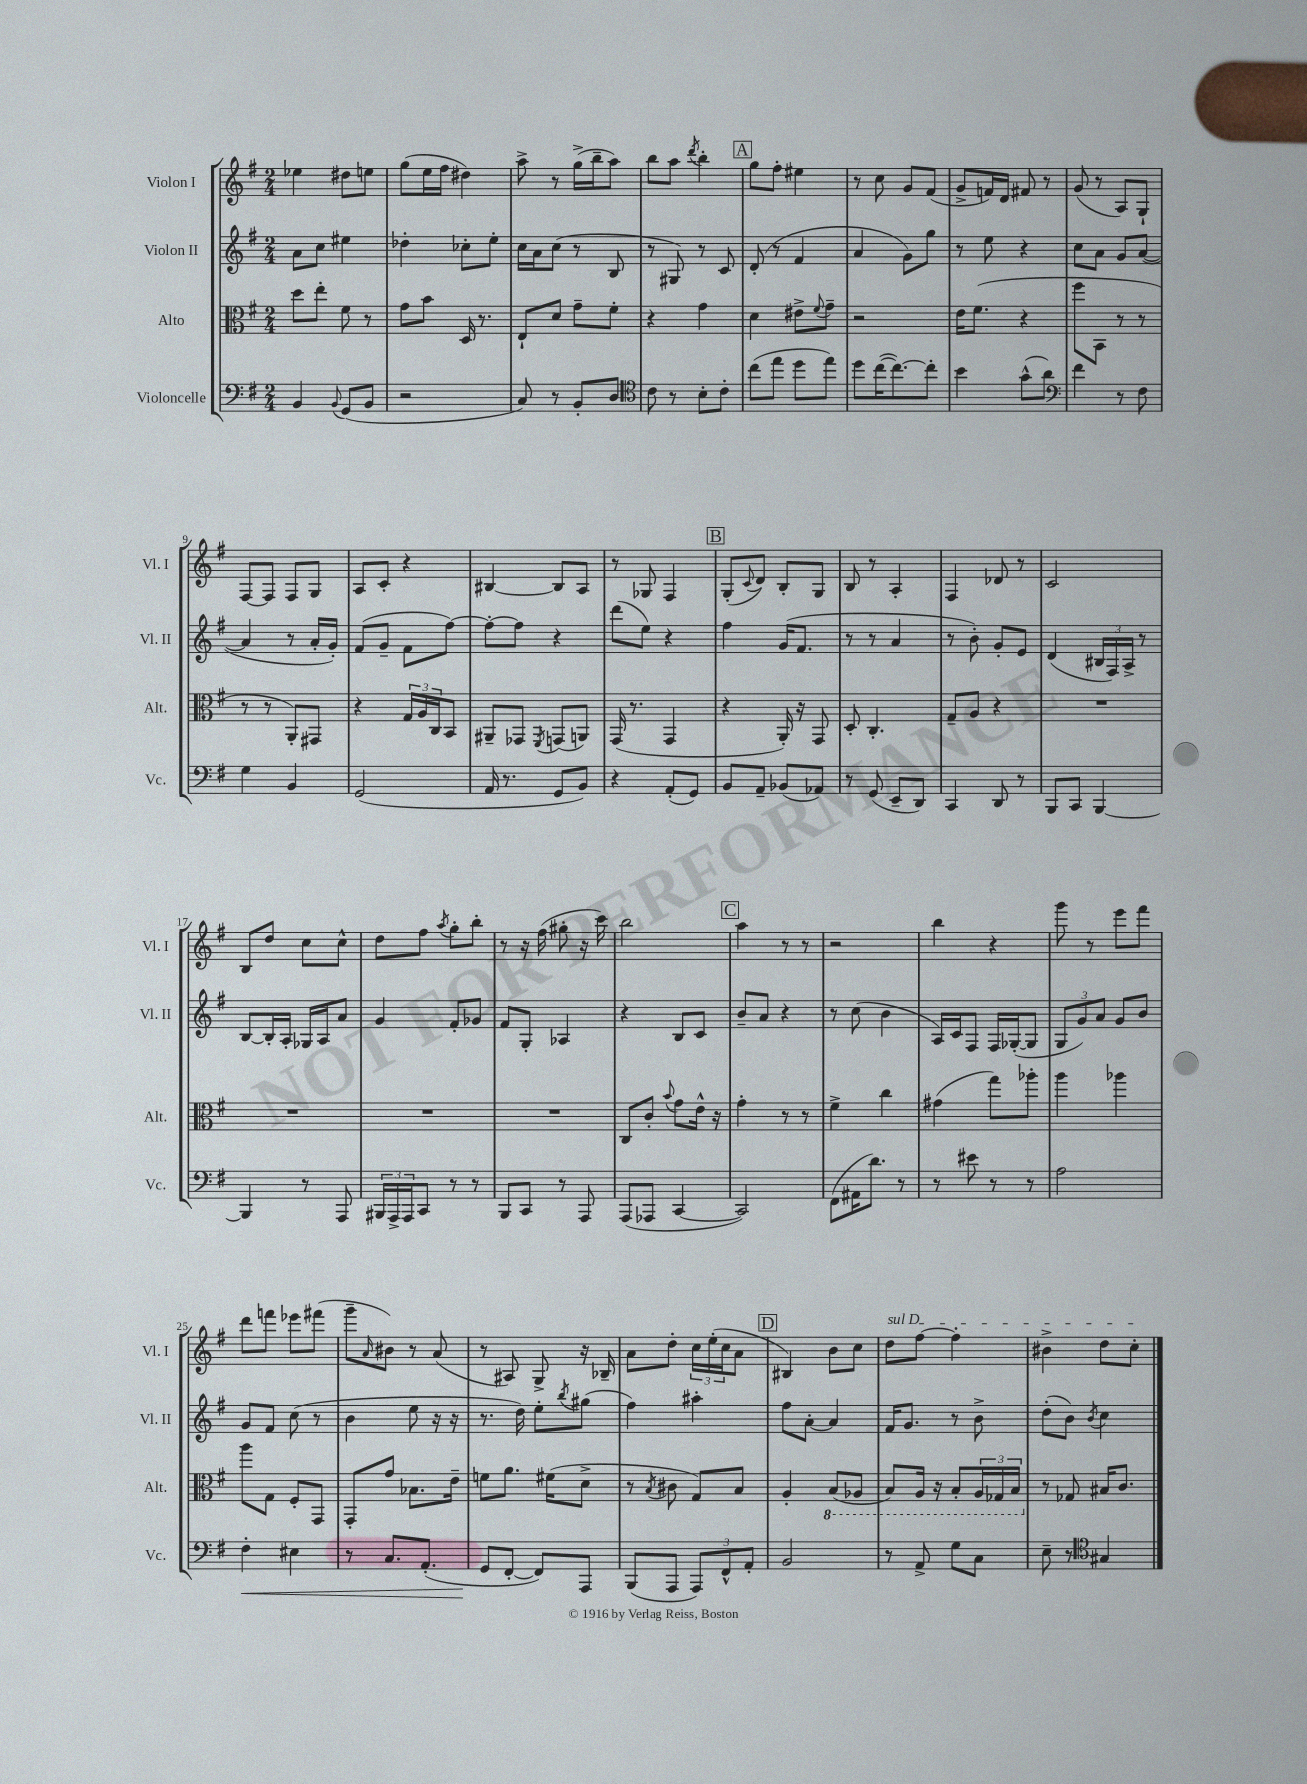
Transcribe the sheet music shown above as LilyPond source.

<<
\new StaffGroup <<
\new Staff = "s0" \with { instrumentName = "Violon I" shortInstrumentName = "Vl. I" } {
    \clef treble \key g \major \numericTimeSignature \time 2/4
    ees''4 dis''8 e''8 |
    g''8( e''16 fis''16 dis''4) |
    a''8-> r8 g''16->( b''16-- a''8) |
    b''8 a''8 \acciaccatura { d'''8 } b''4-. |
    \mark \markup { \box "A" } g''8 fis''8-. eis''4 |
    r8 c''8 g'8 fis'8( |
    g'8-> f'16) d'16 fis'8 r8 |
    g'8( r8 a8) g8-! |
    fis8~ fis8 fis8 g8 |
    a8 c'8-. r4 |
    bis4~ bis8 a8 |
    r8 ges8 fis4 |
    \mark \markup { \box "B" } g8-.( \appoggiatura { c'8 } d'8) b8-. g8 |
    b8 r8 a4-. |
    fis4 des'8 r8 |
    c'2 |
    b8 d''8 c''8 c''8-^ |
    d''8 fis''8 \acciaccatura { a''8 } g''8-. b''8-. |
    r8 r16 fis''16( gis''8-. r16 c'''16) |
    b''2 |
    \mark \markup { \box "C" } a''4 r8 r8 |
    r2 |
    b''4 r4 |
    g'''8 r8 e'''8 fis'''8 |
    d'''8 f'''8 ees'''8 fis'''8( |
    g'''8-- \grace { a'16 } bis'8) r8 a'8( |
    r8 ais8) g8-> r16 bes16-- |
    a'8 d''8-. \tuplet 3/2 { c''16 e''16-.( c''16 } a'8 |
    \mark \markup { \box "D" } bis4) b'8 c''8 |
    \once \override TextSpanner.bound-details.left.text = \markup { \italic "sul D" } d''8\startTextSpan fis''8~ fis''4-. |
    bis'4-> d''8 c''8-.\stopTextSpan \bar "|." |
}
\new Staff = "s1" \with { instrumentName = "Violon II" shortInstrumentName = "Vl. II" } {
    \clef treble \key g \major \numericTimeSignature \time 2/4
    a'8 c''8 eis''4 |
    des''4-. ces''8-. e''8-. |
    c''16 a'16 c''8( r8 b8 |
    r8 gis8) r8 c'8 |
    \mark \markup { \box "A" } d'8-.( r8 fis'4 |
    a'4 g'8) g''8 |
    r8 e''8 r4 |
    c''8 a'8 g'8 a'8~( |
    a'4 r8 a'16-. g'16-.) |
    fis'8( g'8-- fis'8 fis''8~) |
    fis''8~-. fis''8 r4 |
    d'''8( e''8) r4 |
    \mark \markup { \box "B" } fis''4 g'16( fis'8. |
    r8 r8 a'4 |
    r8 b'8-.) g'8-. e'8 |
    d'4( \tuplet 3/2 { bis16 fis16) a16-> } r8 |
    b8~ b16-. a16-. ges16 a16 a'8 |
    g'4 fis'8-. ges'8 |
    fis'8 g8-. aes4 |
    r4 b8 c'8 |
    \mark \markup { \box "C" } b'8-- a'8 r4 |
    r8 c''8( b'4 |
    a16) c'16 fis8 fis16 ges16~-.( ges8 |
    \tuplet 3/2 { g8 g'8) a'8 } g'8 b'8 |
    g'8 fis'8 c''8( r8 |
    b'4 e''8 r16 r16 |
    r8. d''16) e''8-. \acciaccatura { b''8 } gis''8( |
    fis''4) ais''4-. |
    \mark \markup { \box "D" } fis''8 a'8~-. a'4 |
    fis'16 g'8. r8 b'8-> |
    d''8-.( b'8) \acciaccatura { b'8 } c''4 \bar "|." |
}
\new Staff = "s2" \with { instrumentName = "Alto" shortInstrumentName = "Alt." } {
    \clef alto \key g \major \numericTimeSignature \time 2/4
    d''8 e''8-. fis'8 r8 |
    g'8 b'8 d16 r8. |
    e8-! d'8 g'8-- fis'8-. |
    r4 g'4 |
    \mark \markup { \box "A" } d'4 eis'8-> \appoggiatura { fis'8 } g'8-- |
    r2 |
    e'16 fis'8.( r4 |
    fis''8 b,8 r8 r8 |
    r8 r8 a,8-.) gis,8 |
    r4 \tuplet 3/2 { g16 a16 c16 } b,8 |
    ais,8-- ges,8 \acciaccatura { fis,8 } g,8( a,8) |
    g,16( r8. g,4 |
    \mark \markup { \box "B" } r4 a,16-.) r16 g,8 |
    d8-. c4.-. |
    g8-- a8 r4 |
    R2 |
    R2 |
    R2 |
    R2 |
    c8 c'8-. \appoggiatura { b'8 } g'8 e'16-^ r16 |
    \mark \markup { \box "C" } g'4-. r8 r8 |
    fis'4-> c''4 |
    gis'4( g''8) aes''8-. |
    a''4 aes''4 |
    a''8 g8 fis8-. g,8 |
    g,8-. g'8 bes8. e'16-- |
    f'8 a'8. fis'16( d'8-> |
    r8 \acciaccatura { b8 } cis'8 g8) b8 |
    \mark \markup { \box "D" } a4-. \ottava #-1 b,8( aes,8 |
    b,8) a,16 r16 b,8-. \tuplet 3/2 { a,16 ges,16 b,16 \ottava #0 } |
    r8 ges8 bis16 c'8. \bar "|." |
}
\new Staff = "s3" \with { instrumentName = "Violoncelle" shortInstrumentName = "Vc." } {
    \clef bass \key g \major \numericTimeSignature \time 2/4
    b,4 \appoggiatura { b,8 } g,8( b,8 |
    r2 |
    c8) r8 b,8-. d8 |
    \clef tenor c'8 r8 b8-. c'8-. |
    \mark \markup { \box "A" } c''8( e''8 d''8 e''8) |
    d''8 c''16~( c''8.~) c''8-. |
    b'4 g'8-^( a'8) |
    \clef bass fis'4 r8 fis8 |
    g4 b,4 |
    g,2( |
    a,16 r8. g,8 b,8) |
    r4 a,8-.( g,8) |
    \mark \markup { \box "B" } b,8 a,8-- bes,8( aes,8) |
    r8 g,8( e,8-- d,8) |
    c,4 d,8 r8 |
    b,,8 c,8 b,,4~ |
    b,,4 r8 a,,8 |
    \tuplet 3/2 { bis,,16 a,,16-> a,,16 } c,8 r8 r8 |
    b,,8 c,8 r8 a,,8 |
    a,,8( aes,,8 c,4~ |
    \mark \markup { \box "C" } c,2) |
    fis,8( ais,16 d'8.) r8 |
    r8 eis'8 r8 r8 |
    a2 |
    fis4-.\< eis4 |
    r8 c8. a,8.-.( |
    g,8\! fis,8~-. fis,8) a,,8 |
    b,,8( a,,8 \tuplet 3/2 { a,,8) fis,8-^ a,8-. } |
    \mark \markup { \box "D" } b,2 |
    r8 a,8-> g8 c8 |
    e8-- r8 \clef tenor gis4 \bar "|." |
}
>>
>>
